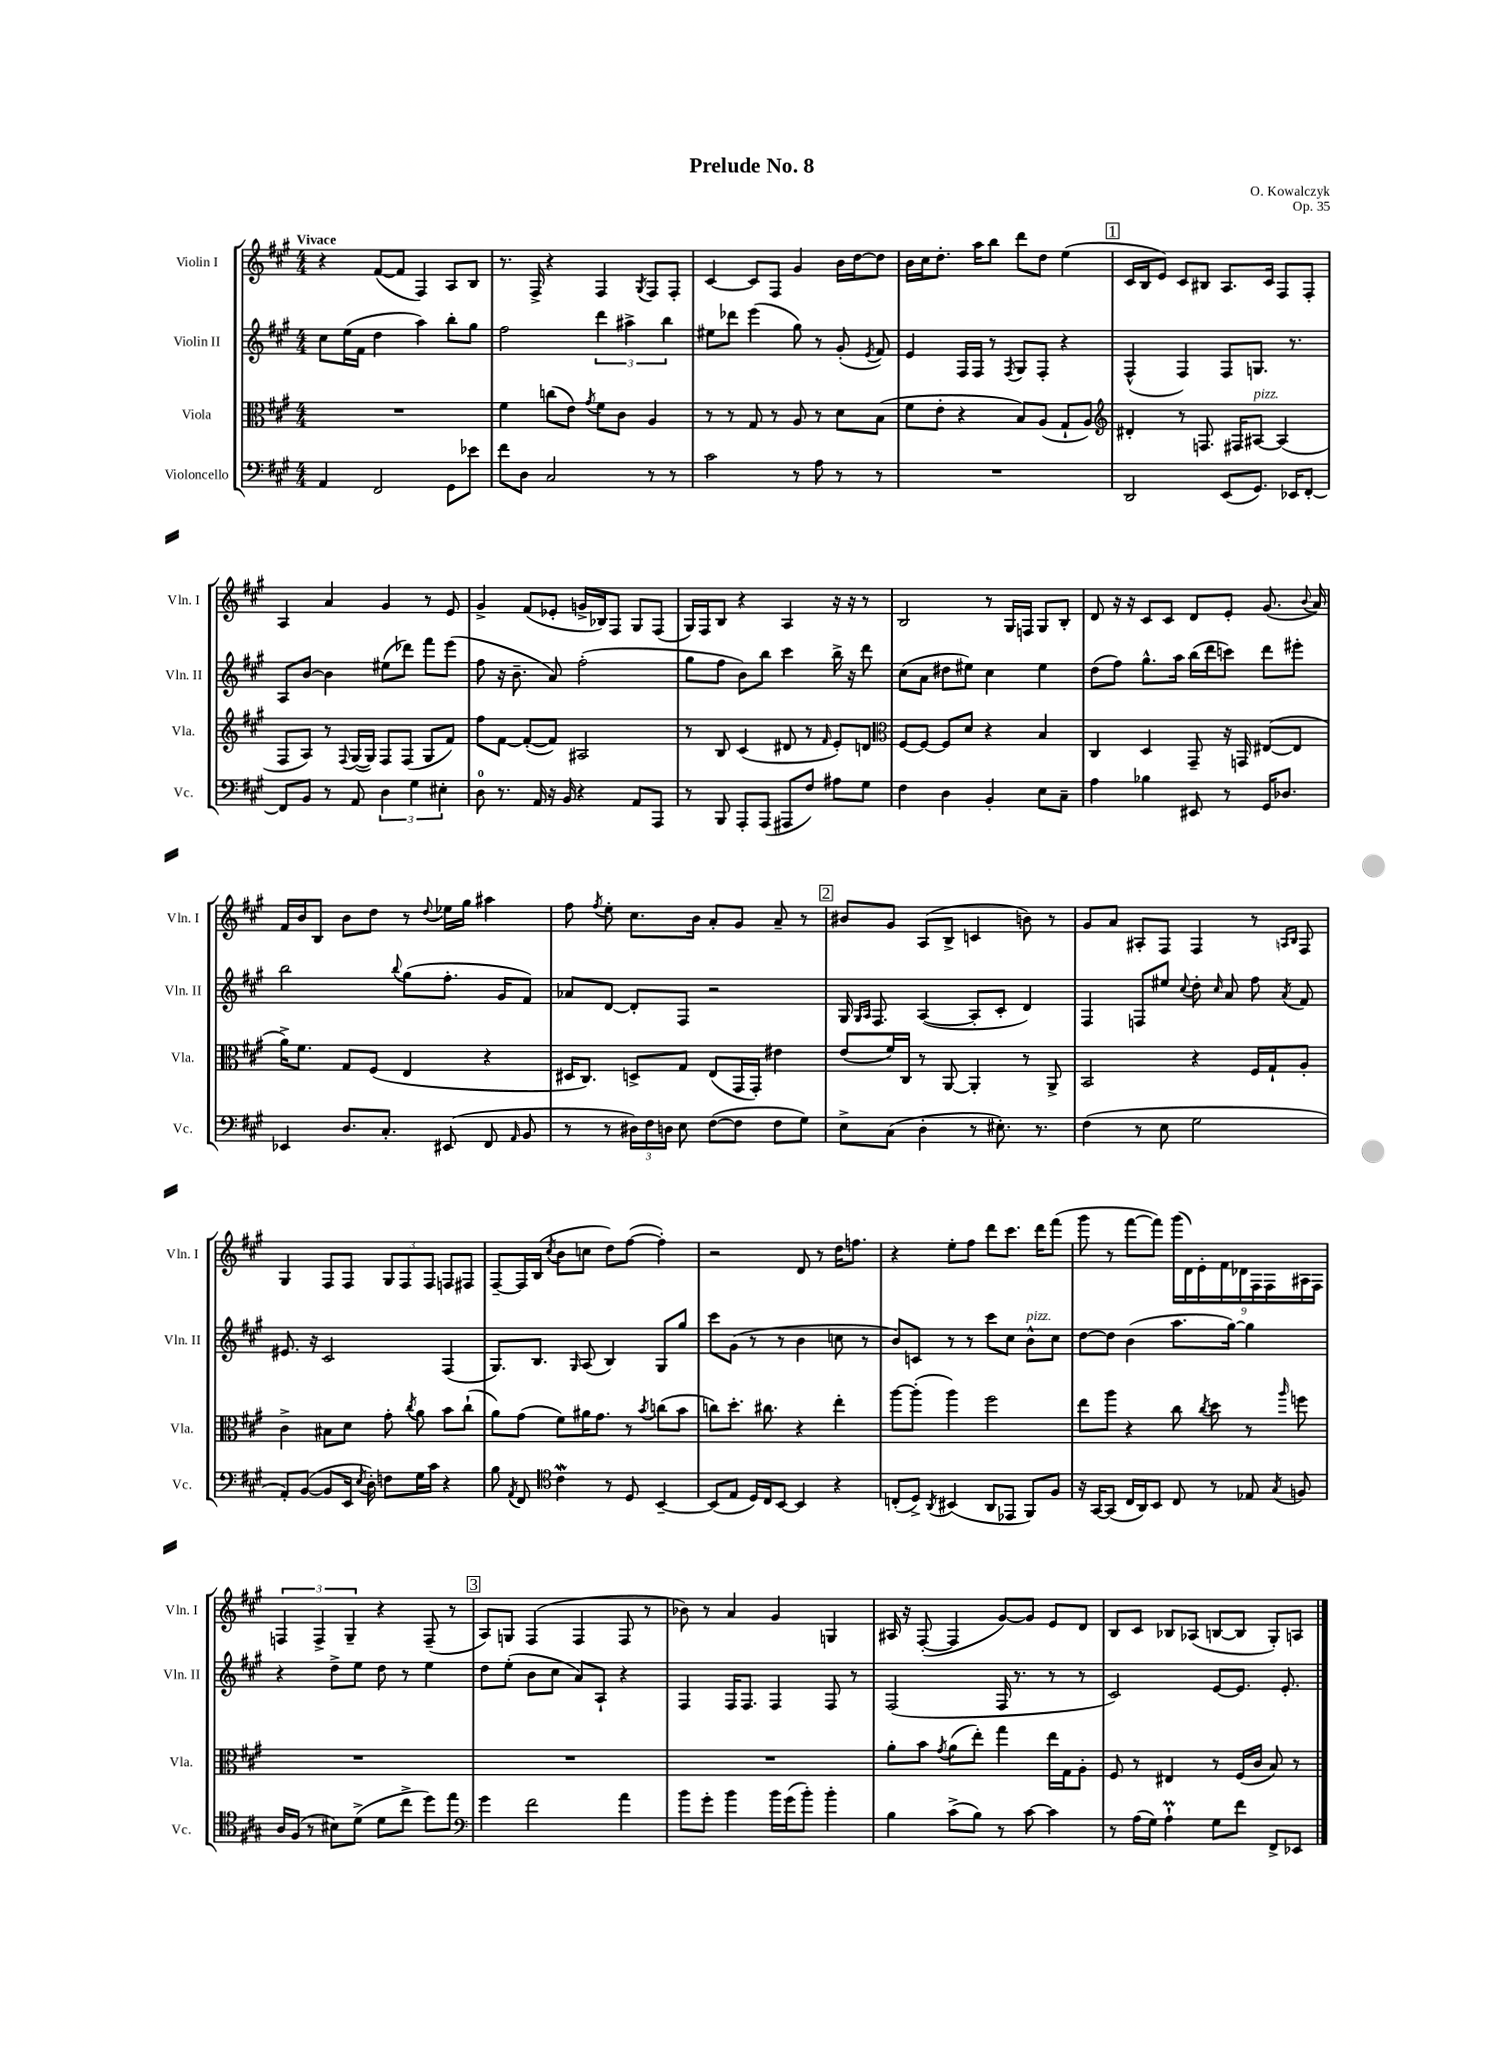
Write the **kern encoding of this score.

**kern	**kern	**kern	**kern
*part4	*part3	*part2	*part1
*staff4	*staff3	*staff2	*staff1
*I"Violoncello	*I"Viola	*I"Violin II	*I"Violin I
*I'Vc.	*I'Vla.	*I'Vln. II	*I'Vln. I
*clefF4	*clefC3	*clefG2	*clefG2
*k[f#c#g#]	*k[f#c#g#]	*k[f#c#g#]	*k[f#c#g#]
*M4/4	*M4/4	*M4/4	*M4/4
=1	=1	=1	=1
!	!	!	!LO:TX:a:B:t=Vivace
4AA/	1r	8cc#\L	4r
.	.	(16ee\L	.
.	.	16f#\JJ	.
2FF#/	.	4dd\	([8f#/L
.	.	.	8f#/J]
.	.	4aa\)	4F#/)
8GG#\L	.	8bb'\L	8A/L
8e-X\J	.	8gg#\J	8B/J
=2	=2	=2	=2
8f#\L	4f#\	2ff#\	8.r
8D\J	.	.	.
.	.	.	16F#^/
2C#/	(8ccn\L	.	4r
.	8e\J)	.	.
.	8qg#/	.	.
.	8f#\L	6ddd\	4F#/
.	8c#\J	.	.
.	.	6aa#X^\	.
.	.	.	8qG#/
8r	4A/	.	8F#/L
.	.	6bb\	.
8r	.	.	8F#'/J
=3	=3	=3	=3
2c#\	8r	8ee#X\L	[4c#/
.	8r	8ddd-X\J	.
.	8G#/	(4eee\	8c#/L]
.	8r	.	8F#/J
8r	8A/	8gg#\)	4g#/
8A\	8r	8r	.
8r	8d\L	(8g#'/	16b\LL
.	.	.	[16dd\J
.	.	8qe/	.
8r	(8B\J	8f#/)	8dd\J]
=4	=4	=4	=4
1r	8f#\L	4e/	16b\LL
.	.	.	16cc#\J
.	8e'\J	.	8.dd'\J
.	4r	16F#/LL	.
.	.	16F#/JJ	16aa\KL
.	.	8r	8bb\J
.	.	8qF#/	.
.	8B/L)	8G#/L	8ddd\L
.	(8A/J	8F#'/J	8dd\J
.	8G#`/L	4r	(4ee\
.	8A/J)	.	.
!!LO:REH:place=s1:t=1
=5	=5	=5	=5
*	*clefG2	*	*
2DD/	4d#X'/	(4F#^^/	16c#/LL
.	.	.	16B/J
.	.	.	8e/J)
.	8r	4F#/)	8c#/L
.	8.Fn/	.	8B#X/J
(8EE/L	.	8F#/L	8.A/L
.	16F#X/KL	.	.
!	!LO:TX:a:i:t=pizz.	!	!
8.GG#/J)	[8A#X/J	8.Gn/J	.
.	.	.	16c#/Jk
.	(4A#/]	.	8F#/L
16EE-X/KL	.	8.r	.
[8FF#'/J	.	.	8F#'/J
!!LO:LB:g=z
=6	=6	=6	=6
8FF#/L]	8F#/L	8A/L	4A/
8BB/J	8A/J)	[8b/J	.
8r	8r	4b\]	4a/
.	8qqF#/	.	.
8AA/	([16G#/LL	.	.
.	16G#/JJ])	.	.
6D\	8F#/L	(8ee#X\L	4g#/
.	(8F#/J	8ddd-X\J)	.
6G#\	.	.	.
.	8G#/L	8fff#\L	8r
6E#X'\	.	.	.
.	8f#/J)	(8eee\J	8e/
=7	=7	=7	=7
8D\	8ff#\L	8ff#\	4g#^/
8.r	[8f#\J	16r	.
.	.	8.b~\	.
.	(8f#'/L_	.	(8f#/L
16AA/	.	.	.
16r	8f#/J])	8a/)	8e-X'/J
16BB/	.	.	.
4r	2A#X/	(2ff#'\	16gn^/LL
.	.	.	16B-X/J)
.	.	.	8F#/J
8AA/L	.	.	8G#/L
8AAA/J	.	.	(8F#/J
=8	=8	=8	=8
8r	8r	8gg#\L	16G#/LL)
.	.	.	16F#/J
8BBB/	8B/	8ff#\J	8B/J
8AAA'/L	(4c#/	8b\L)	4r
(8AAA/J	.	8bb\J	.
8AAA#X/L	8d#X/	4ccc#\	4A/
8F#/J)	8r	.	.
.	16qqf#/	.	.
8A#X\L	8e'/L)	16bb^\	16r
.	.	16r	16r
8G#\J	8dn/J	8ddd\	8r
=9	=9	=9	=9
*	*clefC3	*	*
4F#\	[8F#/L	(8cc#\L	2B/
.	8F#/J_	8a\J	.
4D\	8F#/L]	8dd#X\L	.
.	8d/J	8ee#X\J)	.
4BB'/	4r	4cc#\	8r
.	.	.	16G#/LL
.	.	.	16Fn/JJ
8E\L	4B/	4ee#\	8G#/L
8C#~\J	.	.	8B'/J
=10	=10	=10	=10
4A\	4C#/	(8dd\L	8d/
.	.	8ff#\J)	16r
.	.	.	16r
4B-X\	4D/	8.gg#^^\L	8c#/L
.	.	.	8c#/J
.	.	16aa\Jk	.
8EE#X/	8GG#~/	(16bb\LL	8d/L
.	.	16ddd\J	.
8r	16r	8cccn\J)	8e'/J
.	16GGn/	.	.
16GG#/KL	([8E#X/L	8ddd\L	(8.g#/
8.D-X/J	.	.	.
.	8E#/J]	8eee#X'\J	.
.	.	.	8qqb/
.	.	.	16a/)
!!LO:LB:g=z
=11	=11	=11	=11
4EE-X/	16a^\KL)	2bb\	16f#/LL
.	8.f#\J	.	16b/J
.	.	.	8B/J
8.D/L	8G#/L	.	8b\L
.	(8F#/J	.	8dd\J
8.C#'/J	.	.	.
.	.	8qqbb/	.
.	4E/	(8gg#\L	8r
.	.	.	8qqdd/
(8EE#X/	.	8.ff#'\J	16ee-X\LL
.	.	.	16gg#\JJ
8FF#/	4r	.	4aa#X\
.	.	16g#/KL	.
16qqAA/	.	.	.
8BB/	.	8f#/J)	.
=12	=12	=12	=12
8r	16D#X/KL	8a-X/L	8ff#\
.	8.C#/J)	.	.
.	.	.	8qff#/
8r	.	[8d/J	8ee'\
24D#X\LL)	8Dn^/L	8d'/L]	8.cc#\L
24F#\	.	.	.
24Dn\JJ	.	.	.
8E\	8G#/J	8F#/J	.
.	.	.	16b\Jk
([8F#\L	(8E/L	2r	8a'/L
8F#\J]	16GG#/L	.	8g#/J
.	16GG#'/JJ)	.	.
8F#\L	4e#X\	.	8a~/
8G#\J)	.	.	8r
!!LO:REH:place=s1:t=2
=13	=13	=13	=13
8E^\L	(8e/L	16G#/	8b#X/L
.	.	16qqG#/LL	.
.	.	16qqA/JJ	.
.	.	8.F#/	.
(8C#\J	16f#/L)	.	8g#/J
.	16C#/JJ	.	.
4D'\	8r	([4A/	(8A/L
.	[8AA/	.	8B^/J
8r	4AA'/]	8A'/L]	4cn/
8.E#X'\)	.	8c#'/J	.
.	8r	4d/)	8bn\)
8.r	.	.	.
.	8AA^/	.	8r
=14	=14	=14	=14
(4F#\	2BB/	4F#/	8g#/L
.	.	.	8a/J
8r	.	8Fn/L	8A#X'/L
8E\	.	8ee#X/J	8F#/J
.	.	8qqcc#/	.
2G#\	4r	8dd'\	4F#/
.	.	16qqcc#/	.
.	.	8a/	.
.	16F#/LL	8ff#\	8r
.	16G#`/J	.	.
.	.	.	16qqAn/LL
.	.	8qa/	16qqB/JJ
.	8A'/J	8f#/	8F#/
!!LO:LB:g=z
=15	=15	=15	=15
8AA'/L)	4c#^\	8.e#X/	4G#/
([8BB/J	.	.	.
.	.	16r	.
8BB/L]	8B#X\L	2c#/	8F#/L
16EE/Jk	8d\J	.	8F#/J
8qE/	.	.	.
16D'\)	.	.	.
8Fn\L	8g#'\	.	12G#/L
.	.	.	12F#/
.	8qcc#/	.	.
16G#\L	8a\	.	.
.	.	.	12F#/J
16c#\JJ	.	.	.
4r	8b\L	(4F#/	8Fn/L
.	(8cc#`\J	.	8F#X/J
=16	=16	=16	=16
8B\	8a\L)	8.G#/L)	[8F#~/L
8qAA/	.	.	.
8FF#/	(8g#\J	.	16F#/L]
.	.	8.B/J	(16B/JJ
*clefC4	*	*	*
.	.	.	8qcc#/
4c#W\	8f#\L)	.	8b\L
.	.	16qqG#/	.
.	16a#X\K	(8A/	8ccn\J
.	8.g#\J	.	.
8r	.	4B/)	8dd\L)
8D/	8r	.	([8ff#\J
.	8qb/	.	.
[4BB~/	(8ccn\L	8G#/L	4ff#'\])
.	8b\J	8gg#/J	.
=17	=17	=17	=17
(8BB/L]	8ccn\L)	8ccc#\L	2r
8E/J	8.dd'\J	(8g#\J	.
16D/LL)	.	8r	.
16C#/J	8.cc#X\	.	.
[8BB/J	.	8r	.
4BB/]	4r	4b\	8d/
.	.	.	8r
4r	4ee'\	8ccn\	16dd\KL
.	.	.	8.ffn\J
.	.	8r	.
=18	=18	=18	=18
(8Cn'/L	[8aa\L	8b/L)	4r
8D^/J)	(8aa'\J]	8cn/J	.
8qAA/	.	.	.
(4BB#X/	4aa\)	8r	8ee'\L
.	.	8r	8ff#\J
8AA/L	2ff#\	8ccc#\L	8ddd\L
8EE-X/J	.	8cc#\J	8.ccc#\J
!	!	!LO:TX:a:i:t=pizz.	!
8FF#/L)	.	8b^^\L	.
.	.	.	16ddd\KL
8F#/J	.	8cc#\J	(8fff#\J
=19	=19	=19	=19
16r	8ee\L	[8dd\L	8ggg#\
[16GG#/KL	.	.	.
(8GG#/J]	8aa\J	8dd\J]	8r
16C#/LL	4r	(4b\	[8fff#\L
16AA/J)	.	.	.
8BB/J	.	.	8fff#\J])
8C#/	8cc#\	8.aa\L	(18ggg#\LL
.	.	.	18d\)
.	.	.	18e'\
.	8qcc#/	.	.
8r	8dd\	.	.
.	.	.	18f#\
.	.	[16gg#\Jk)	.
.	.	.	18d-X\
8E-X/	8r	4gg#\]	.
.	.	.	18F#\
.	.	.	18F#\
8qG#/	16qqaa/	.	.
8Fn/	8ffn\	.	.
.	.	.	18A#X\
.	.	.	18F#\JJ
!!LO:LB:g=z
=20	=20	=20	=20
16A/LL	1r	4r	6Fn/
(16F#/JJ	.	.	.
8r	.	.	.
.	.	.	6F^/
8B#X\L)	.	8dd^\L	.
.	.	.	6G#~/
(8d^\J	.	8ee\J	.
8d\L	.	8dd\	4r
8cc#^\J	.	8r	.
8dd\L)	.	4ee\	(8F~/
8ee\J	.	.	8r
!!LO:REH:place=s1:t=3
=21	=21	=21	=21
*clefF4	*	*	*
4g#\	1r	8dd\L	8A/L)
.	.	(8ee'\J	8Gn/J
2f#\	.	8b\L	(4F#/
.	.	8cc#\J	.
.	.	8a/L)	4F#/
.	.	8A`/J	.
4a\	.	4r	8F#/
.	.	.	8r
=22	=22	=22	=22
8b\L	1r	4F#/	8b-X\)
8g#'\J	.	.	8r
4b\	.	16F#/KL	4a/
.	.	8.F#/J	.
16b\LL	.	4F#/	4g#/
(16g#\J	.	.	.
8b'\J)	.	.	.
4b'\	.	8F#/	4Gn/
.	.	8r	.
=23	=23	=23	=23
4B\	8a'\L	(2F#/	16A#X/
.	.	.	16r
.	8b\J	.	([8F#'/
.	8qg#/	.	.
(8c#^\L	(8a\L	.	4F#/]
8B\J)	8ee'\J)	.	.
8r	4gg#\	16F#/	[8g#/L)
.	.	8.r	.
[8c#\	.	.	8g#/J]
4c#\]	16ee\LL	8r	8e/L
.	16G#\J	.	.
.	8A'\J	8r	8d/J
=24	=24	=24	=24
8r	8F#/	2c#/)	8B/L
(16A\LL	8r	.	8c#/J
16G#\JJ)	.	.	.
4AM`\	4E#X/	.	8B-X/L
.	.	.	(8A-X/J
8G#\L	8r	[8e/L	[8Bn/L
8f#\J	(16F#/LL	8.e/J]	8B/J]
.	16c#/JJ	.	.
8FF#^/L	8B/)	.	8G#'/L)
.	.	8.e'/	.
8EE-X/J	8r	.	8An/J
==	==	==	==
*-	*-	*-	*-
